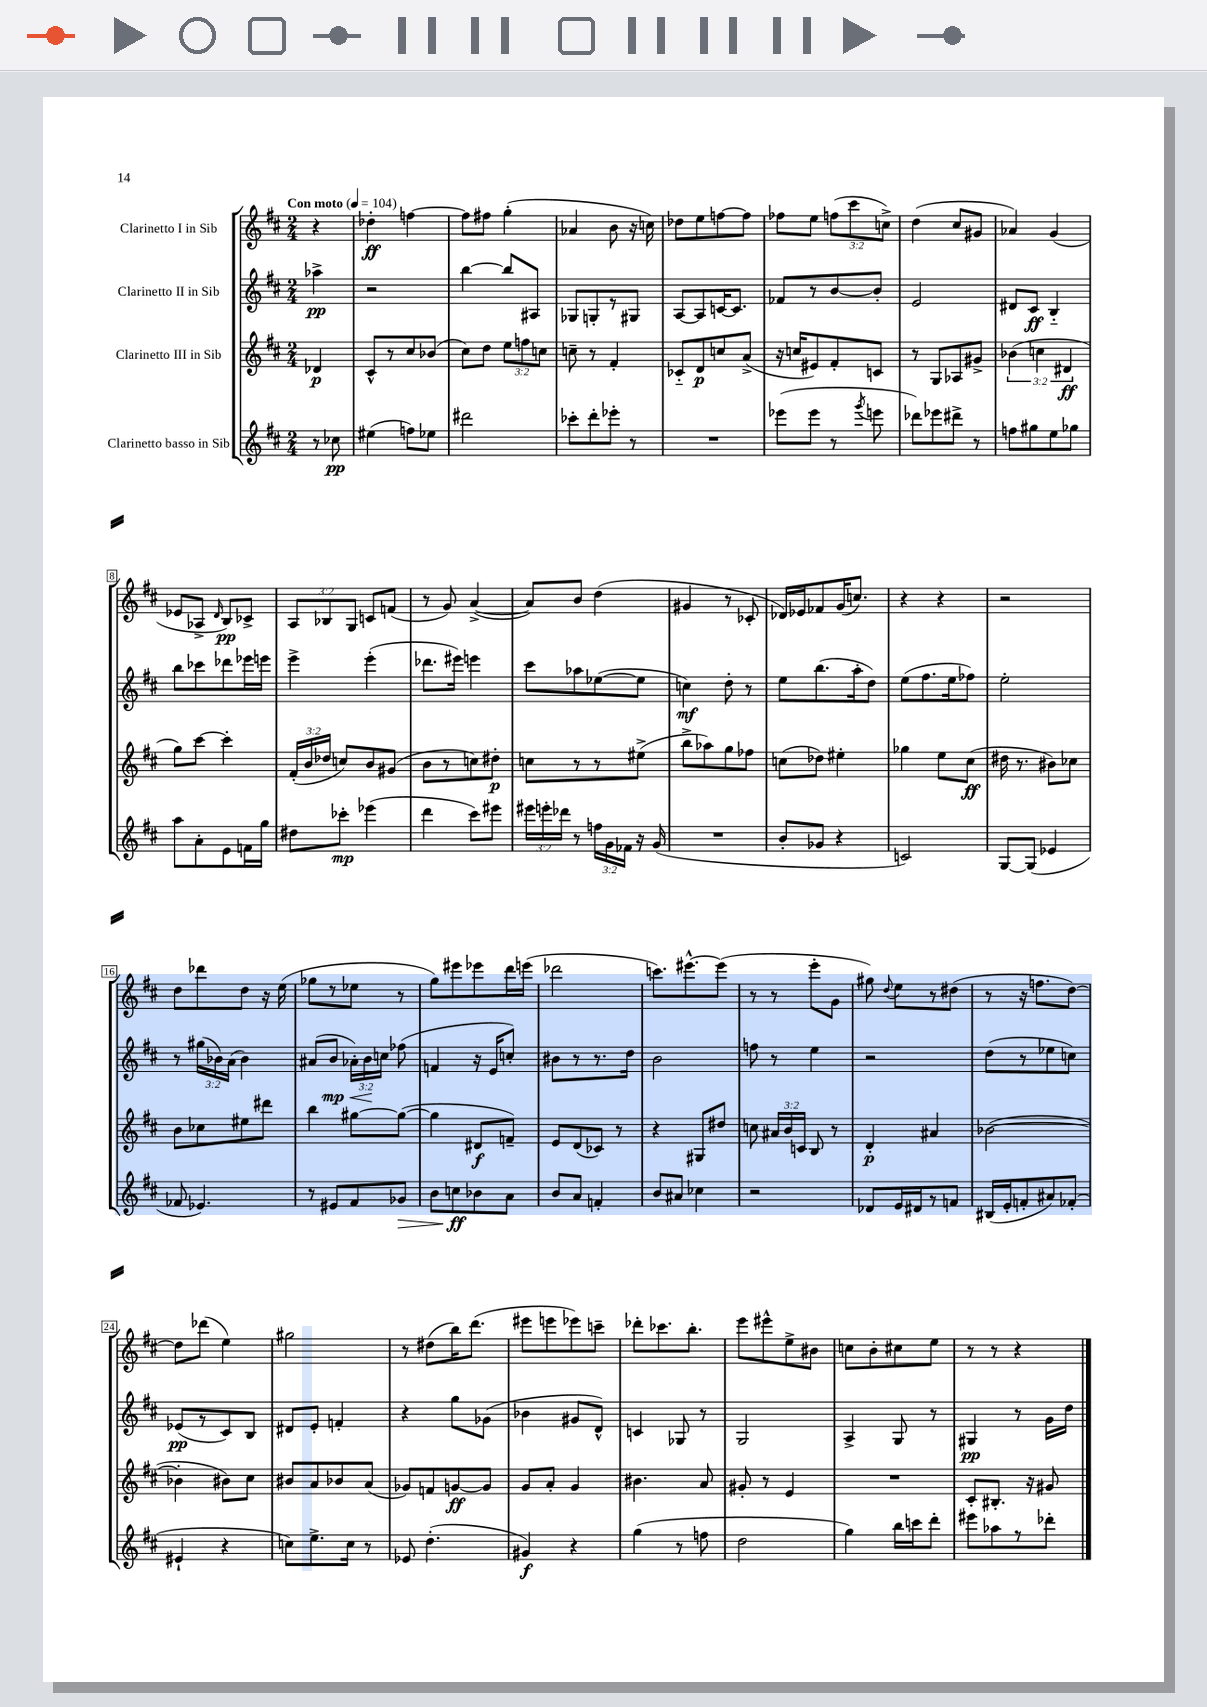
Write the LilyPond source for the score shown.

<<
\new StaffGroup <<
\new Staff = "s0" \with { instrumentName = "Clarinetto I in Sib" } {
    \clef treble \key d \major \numericTimeSignature \time 2/4 \override Staff.TupletNumber.text = #tuplet-number::calc-fraction-text \partial 4 \tempo "Con moto" 4 = 104
    \autoBeamOff r4 |
    des''4-.\ff f''4~ |
    f''8[ fis''8] g''4-.( |
    aes'4 b'8 r16 c''16) |
    des''8[ e''8 f''8~ f''8] |
    fes''8[ e''8] \tuplet 3/2 { f''8[( cis'''8 c''8]->) } |
    d''4( cis''8[ gis'8] |
    aes'4) g'4( |
    ees'8[ aes8]-> \grace { d'16 } b8[\pp) ces'8]-> |
    \tuplet 3/2 { a8[ bes8 g8] } c'8[ f'8]( |
    r8 g'8) a'4~->( |
    a'8[) b'8] d''4( |
    gis'4 r8 ces'8-. |
    des'16[) ees'16 fes'8 g'16( c''8.]) |
    r4 r4 |
    r2 |
    d''8[ des'''8 d''8] r16 e''16( |
    ges''8[ r8 ees''8] r8 |
    g''8[) eis'''8 ees'''8 d'''16 e'''16]( |
    des'''2 |
    c'''8.[) eis'''8.~-^ eis'''8]( |
    r8 r8 e'''8[-. g'8] |
    gis''8) \appoggiatura { d''8 } e''8[ r8 dis''8]( |
    r8 r16 f''8.[ d''8]~) |
    d''8[ des'''8]( e''4) |
    gis''2 |
    r8 dis''8[( b''16) d'''8.]( |
    eis'''8[ e'''8 ees'''8) c'''8]-- |
    des'''8[-. ces'''8. b''8.]-. |
    e'''8[ eis'''8-^ e''8-> bis'8] |
    c''8[ b'8-. cis''8 e''8] |
    r8 r8 r4 \bar "|." |
}
\new Staff = "s1" \with { instrumentName = "Clarinetto II in Sib" } {
    \clef treble \key d \major \numericTimeSignature \time 2/4 \override Staff.TupletNumber.text = #tuplet-number::calc-fraction-text \partial 4
    \autoBeamOff aes''4->\pp |
    r2 |
    b''4~ b''8[ ais8] |
    ges8[ g8-. r8 gis8] |
    a8[~ a8 c'16~ c'8.] |
    fes'8[ r8 b'8~ b'8]-. |
    e'2 |
    dis'8[ cis'8]\ff b4-_ |
    b''8[ ces'''8 des'''8 ees'''16 e'''16] |
    e'''4-> e'''4-.( |
    des'''8.[ eis'''16]) e'''4 |
    cis'''8[ aes''8 ees''8~( ees''8] |
    c''4\mf) d''8-. r8 |
    e''8[ b''8.( a''16-. d''8]) |
    e''8[( fis''8. e''16 fes''8]) |
    e''2-. |
    r8 \tuplet 3/2 { gis''16[( bes'16) a'16]( } bes'4) |
    ais'8[( b'8]\mp\< \tuplet 3/2 { aes'16[-.) b'16\! c''16] } fes''8( |
    f'4 r16 e'16[ c''8]-.) |
    bis'8[ r8 r8. d''16] |
    b'2 |
    f''8 r8 e''4 |
    r2 |
    d''8[( r8 ees''8 c''8]) |
    ees'8[\pp( r8 cis'8) b8] |
    dis'8[ e'8]-. f'4-. |
    r4 g''8[ ges'8]( |
    bes'4 gis'8[ d'8]-^) |
    c'4 ges8 r8 |
    g2 |
    a4-> g8 r8 |
    gis4\pp r8 g'16[ d''16] \bar "|." |
}
\new Staff = "s2" \with { instrumentName = "Clarinetto III in Sib" } {
    \clef treble \key d \major \numericTimeSignature \time 2/4 \override Staff.TupletNumber.text = #tuplet-number::calc-fraction-text \partial 4
    \autoBeamOff des'4\p |
    cis'8[-^ r8 cis''8 bes'8]( |
    cis''8[) d''8] \tuplet 3/2 { e''8[ f''8 c''8] } |
    c''8-- r8 fis'4-. |
    ces'8[-_ d'8\p c''8 a'8]->( |
    r16 c''16[ eis'8) fis'8-. c'8] |
    r8 g8[ aes8 gis'8]-> |
    \tuplet 3/2 { bes'4( c''4 dis'4\ff } |
    g''8[) cis'''8]~ cis'''4-. |
    \tuplet 3/2 { fis'16[-.( b'16 des''16] } c''8[) b'8 gis'8]( |
    b'8[ r8 c''8) dis''8]-.\p |
    c''8[ r8 r8 eis''8]->( |
    b''8[-> aes''8) g''8 fes''8] |
    c''8[( des''8]) eis''4-. |
    ges''4 e''8[ cis''8]\ff( |
    dis''16 r8. bis'8[) ces''8] |
    b'8[ ces''8 eis''8 dis'''8] |
    b''4 gis''8[~ gis''8]~( |
    gis''4 dis'8[\f f'8]--) |
    e'8[ d'8( ces'8]) r8 |
    r4 gis8[ dis''8] |
    c''8 \tuplet 3/2 { ais'16[ b'16 c'16] } b8 r8 |
    d'4-.\p ais'4 |
    bes'2~( |
    bes'4-. bis'8[) cis''8] |
    bis'8[ a'8 bes'8 a'8]( |
    ges'8[) f'8 g'8~\ff g'8] |
    g'8[ a'8]-. g'4 |
    bis'4. a'8 |
    gis'8-. r8 e'4 |
    R2 |
    cis'8[-. bis8.]-. r16 gis'8 \bar "|." |
}
\new Staff = "s3" \with { instrumentName = "Clarinetto basso in Sib" } {
    \clef treble \key d \major \numericTimeSignature \time 2/4 \override Staff.TupletNumber.text = #tuplet-number::calc-fraction-text \partial 4
    \autoBeamOff r8 ces''8\pp |
    eis''4( f''8[) ees''8] |
    dis'''2 |
    ces'''8[-. d'''8-. ees'''8]-. r8 |
    R2 |
    ees'''8[( ees'''8] r8 \acciaccatura { g'''8 } e'''8 |
    des'''8[) ees'''8 dis'''8]-> r8 |
    f''8[ gis''8 e''8 ges''8] |
    a''8[ a'8-. e'8 f'16 g''16] |
    dis''8[ ces'''8]-.\mp ees'''4( |
    d'''4 cis'''8[) eis'''8] |
    \tuplet 3/2 { eis'''16[ e'''16-. des'''16] } r8 \tuplet 3/2 { f''16[ g'16 fes'16] } r16 g'16( |
    R2 |
    b'8[-. ges'8] r4 |
    c'2) |
    g8[~ g8]( ees'4 |
    fes'8 ees'4.) |
    r8 eis'8[ fis'8 ges'8]\> |
    b'8[ c''8\ff\! bes'8 a'8] |
    b'8[ a'8] f'4-. |
    b'8[ ais'8] ces''4 |
    r2 |
    des'8[ e'16 dis'16 r8 f'8] |
    bis16[( e'16-. f'8-. ais'8) fes'8]-.( |
    eis'4-! r4 |
    c''8[) e''8.-> c''16] r8 |
    ees'8 d''4.-.( |
    gis'4\f) r4 |
    g''4( r8 f''8 |
    d''2 |
    g''4) b''16[ c'''16 d'''8]-. |
    eis'''8[ aes''8 r8 des'''8]-. \bar "|." |
}
>>
>>
\layout { \context { \Score \override BarNumber.stencil = #(make-stencil-boxer 0.1 0.3 ly:text-interface::print) } }
